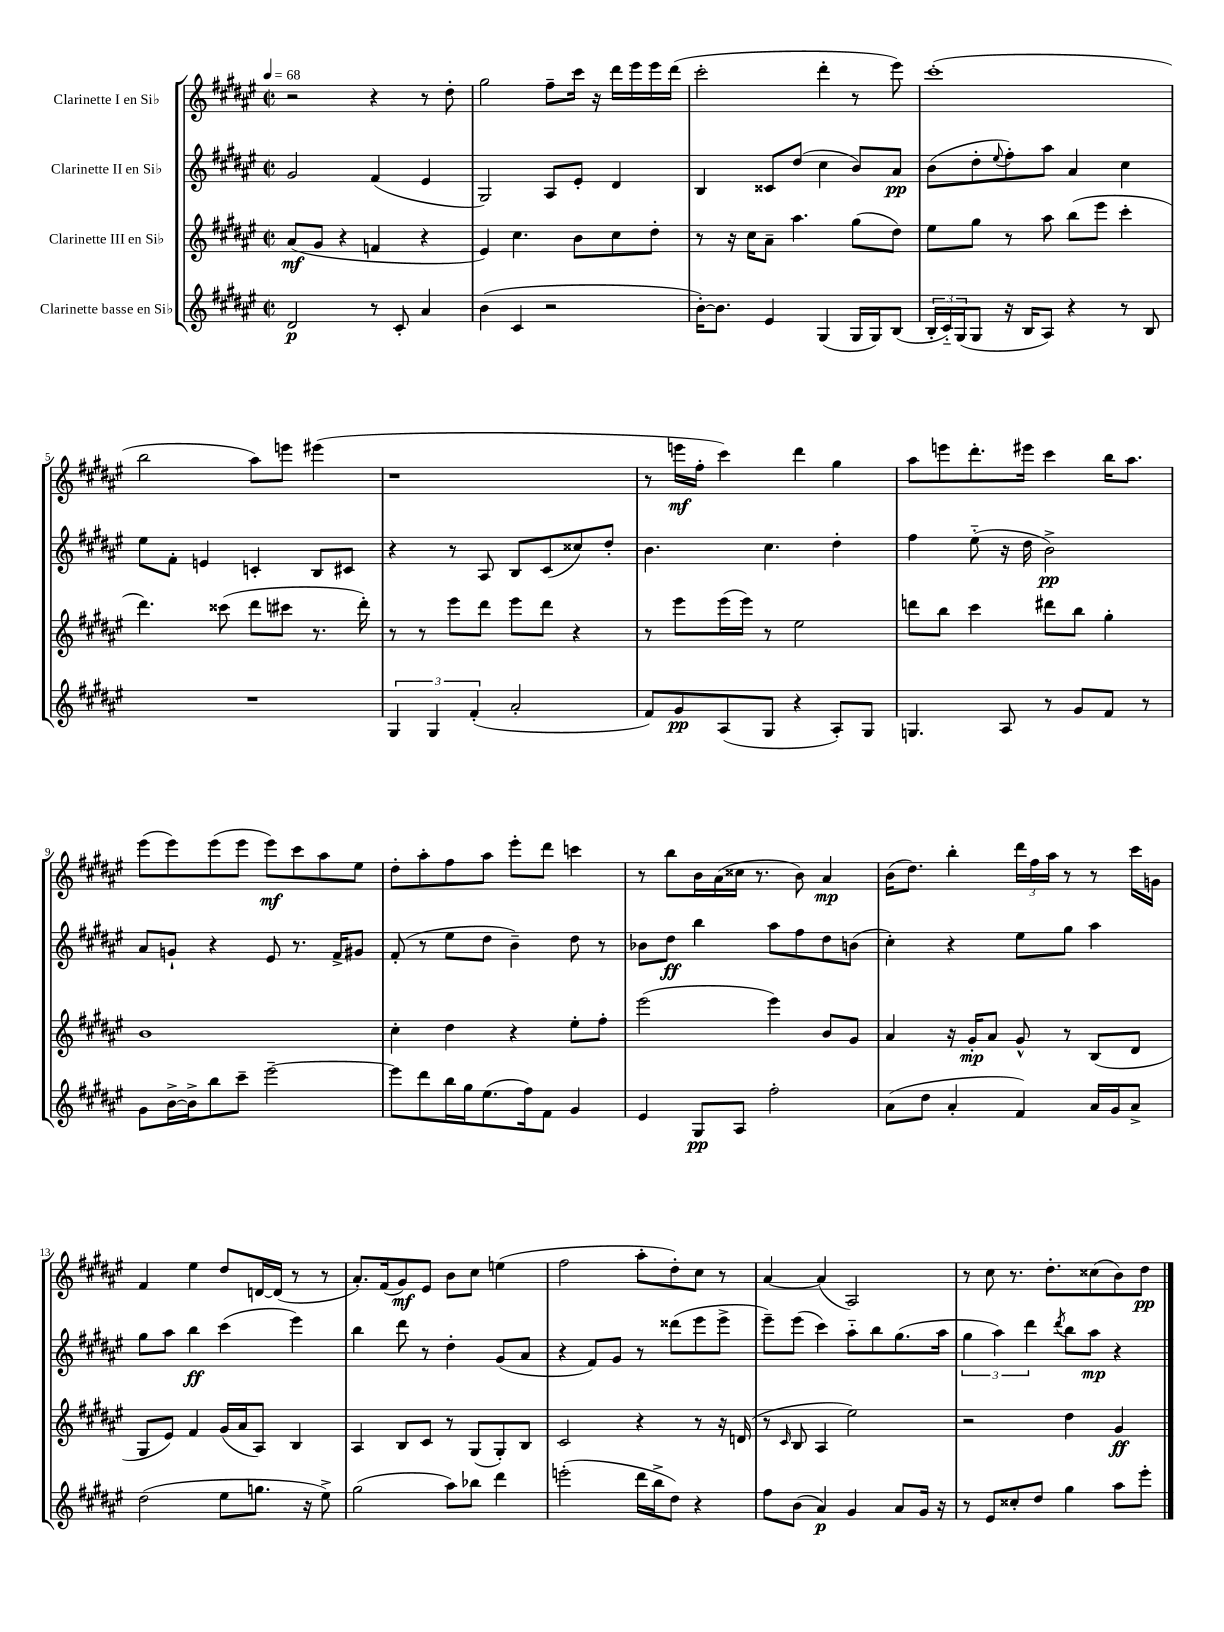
<<
\new StaffGroup <<
\new Staff = "s0" \with { instrumentName = "Clarinette I en Sib" } {
    \clef treble \key fis \major \defaultTimeSignature \time 2/2 \tempo 4 = 68
    r2 r4 r8 dis''8-. |
    gis''2 fis''8-- cis'''16 r16 dis'''16 eis'''16 eis'''16 dis'''16( |
    cis'''2-. dis'''4-. r8 eis'''8) |
    cis'''1-.( |
    b''2 ais''8) e'''8 eis'''4( |
    r1 |
    r8 e'''16\mf fis''16-. cis'''4) dis'''4 gis''4 |
    ais''8 e'''8 dis'''8.-. eis'''16 cis'''4 b''16 ais''8. |
    eis'''8( eis'''8) eis'''8( eis'''8 eis'''8\mf) cis'''8 ais''8 eis''8 |
    dis''8-. ais''8-. fis''8 ais''8 eis'''8-. dis'''8 c'''4 |
    r8 b''8 b'16 ais'16( cisis''16 r8. b'8) ais'4\mp |
    b'16( dis''8.) b''4-. \tuplet 3/2 { dis'''16 fis''16 ais''16 } r8 r8 cis'''16 g'16 |
    fis'4 eis''4 dis''8 d'16~ d'16( r8 r8 |
    ais'8.-.) fis'16( gis'8\mf) eis'8 b'8 cis''8 e''4( |
    fis''2 ais''8-. dis''8-.) cis''8 r8 |
    ais'4~ ais'4( ais2) |
    r8 cis''8 r8. dis''8.-. cisis''8( b'8) dis''8\pp \bar "|." |
}
\new Staff = "s1" \with { instrumentName = "Clarinette II en Sib" } {
    \clef treble \key fis \major \defaultTimeSignature \time 2/2
    gis'2 fis'4( eis'4 |
    gis2) ais8 eis'8-. dis'4 |
    b4 cisis'8 dis''8( cis''4 b'8) ais'8\pp |
    b'8( dis''8-. \appoggiatura { eis''8 } fis''8-.) ais''8 ais'4 cis''4 |
    eis''8 fis'8-. e'4 c'4-. b8 cis'8 |
    r4 r8 ais8 b8 cis'8( cisis''8) dis''8-. |
    b'4. cis''4. dis''4-. |
    fis''4 eis''8-_( r16 dis''16 b'2->\pp) |
    ais'8 g'8-! r4 eis'8 r8. fis'16-> gis'8 |
    fis'8-.( r8 eis''8 dis''8 b'4--) dis''8 r8 |
    bes'8 dis''8\ff b''4 ais''8 fis''8 dis''8 b'8( |
    cis''4-.) r4 eis''8 gis''8 ais''4 |
    gis''8 ais''8 b''4\ff cis'''4( eis'''4) |
    b''4 dis'''8 r8 dis''4-. gis'8( ais'8 |
    r4 fis'8) gis'8 r8 disis'''8( eis'''8 eis'''8-> |
    eis'''8--) eis'''8( cis'''4) ais''8-_ b''8 gis''8.( ais''16 |
    \tuplet 3/2 { gis''4 ais''4) dis'''4 } \acciaccatura { dis'''8 } b''8 ais''8\mp r4 \bar "|." |
}
\new Staff = "s2" \with { instrumentName = "Clarinette III en Sib" } {
    \clef treble \key fis \major \defaultTimeSignature \time 2/2
    ais'8\mf( gis'8 r4 f'4 r4 |
    eis'4) cis''4. b'8 cis''8 dis''8-. |
    r8 r16 cis''16 ais'8-- ais''4. gis''8( dis''8) |
    eis''8 gis''8 r8 ais''8 b''8( eis'''8 cis'''4-. |
    dis'''4.) cisis'''8( dis'''8 cis'''8 r8. dis'''16-.) |
    r8 r8 eis'''8 dis'''8 eis'''8 dis'''8 r4 |
    r8 eis'''8 eis'''16( eis'''16) r8 eis''2 |
    d'''8 b''8 cis'''4 dis'''8 b''8 gis''4-. |
    b'1 |
    cis''4-. dis''4 r4 eis''8-. fis''8-. |
    eis'''2( eis'''4) b'8 gis'8 |
    ais'4 r16 gis'16-.\mp ais'8 gis'8-^ r8 b8( dis'8 |
    gis8 eis'8) fis'4 gis'16( ais'16 ais8) b4 |
    ais4 b8 cis'8 r8 gis8( gis8-.) b8 |
    cis'2 r4 r8 r16 d'16( |
    r8 \grace { cis'16 } b8 ais4 eis''2) |
    r2 dis''4 gis'4\ff \bar "|." |
}
\new Staff = "s3" \with { instrumentName = "Clarinette basse en Sib" } {
    \clef treble \key fis \major \defaultTimeSignature \time 2/2
    dis'2\p r8 cis'8-. ais'4 |
    b'4( cis'4 r2 |
    b'16~-.) b'8. eis'4 gis4( gis16 gis16) b8( |
    \tuplet 3/2 { b16-. cis'16-_) gis16( } gis8 r16 b16 ais8) r4 r8 b8 |
    R1 |
    \tuplet 3/2 { gis4 gis4 fis'4-.( } ais'2-. |
    fis'8) gis'8\pp ais8( gis8 r4 ais8-.) gis8 |
    g4. ais8 r8 gis'8 fis'8 r8 |
    gis'8 b'16~-> b'16-> b''8 cis'''8-- eis'''2~-- |
    eis'''8 dis'''8 b''16 gis''16 eis''8.( fis''16) fis'8 gis'4 |
    eis'4 gis8\pp ais8 fis''2-. |
    ais'8( dis''8 ais'4-. fis'4) ais'16 gis'16 ais'8-> |
    dis''2( eis''8 g''8. r16 eis''8->) |
    gis''2( ais''8) bes''8 dis'''4 |
    e'''2-.( dis'''16 b''16-> dis''8) r4 |
    fis''8 b'8( ais'4\p) gis'4 ais'8 gis'16 r16 |
    r8 eis'8 cisis''8-. dis''8 gis''4 ais''8 eis'''8-. \bar "|." |
}
>>
>>
